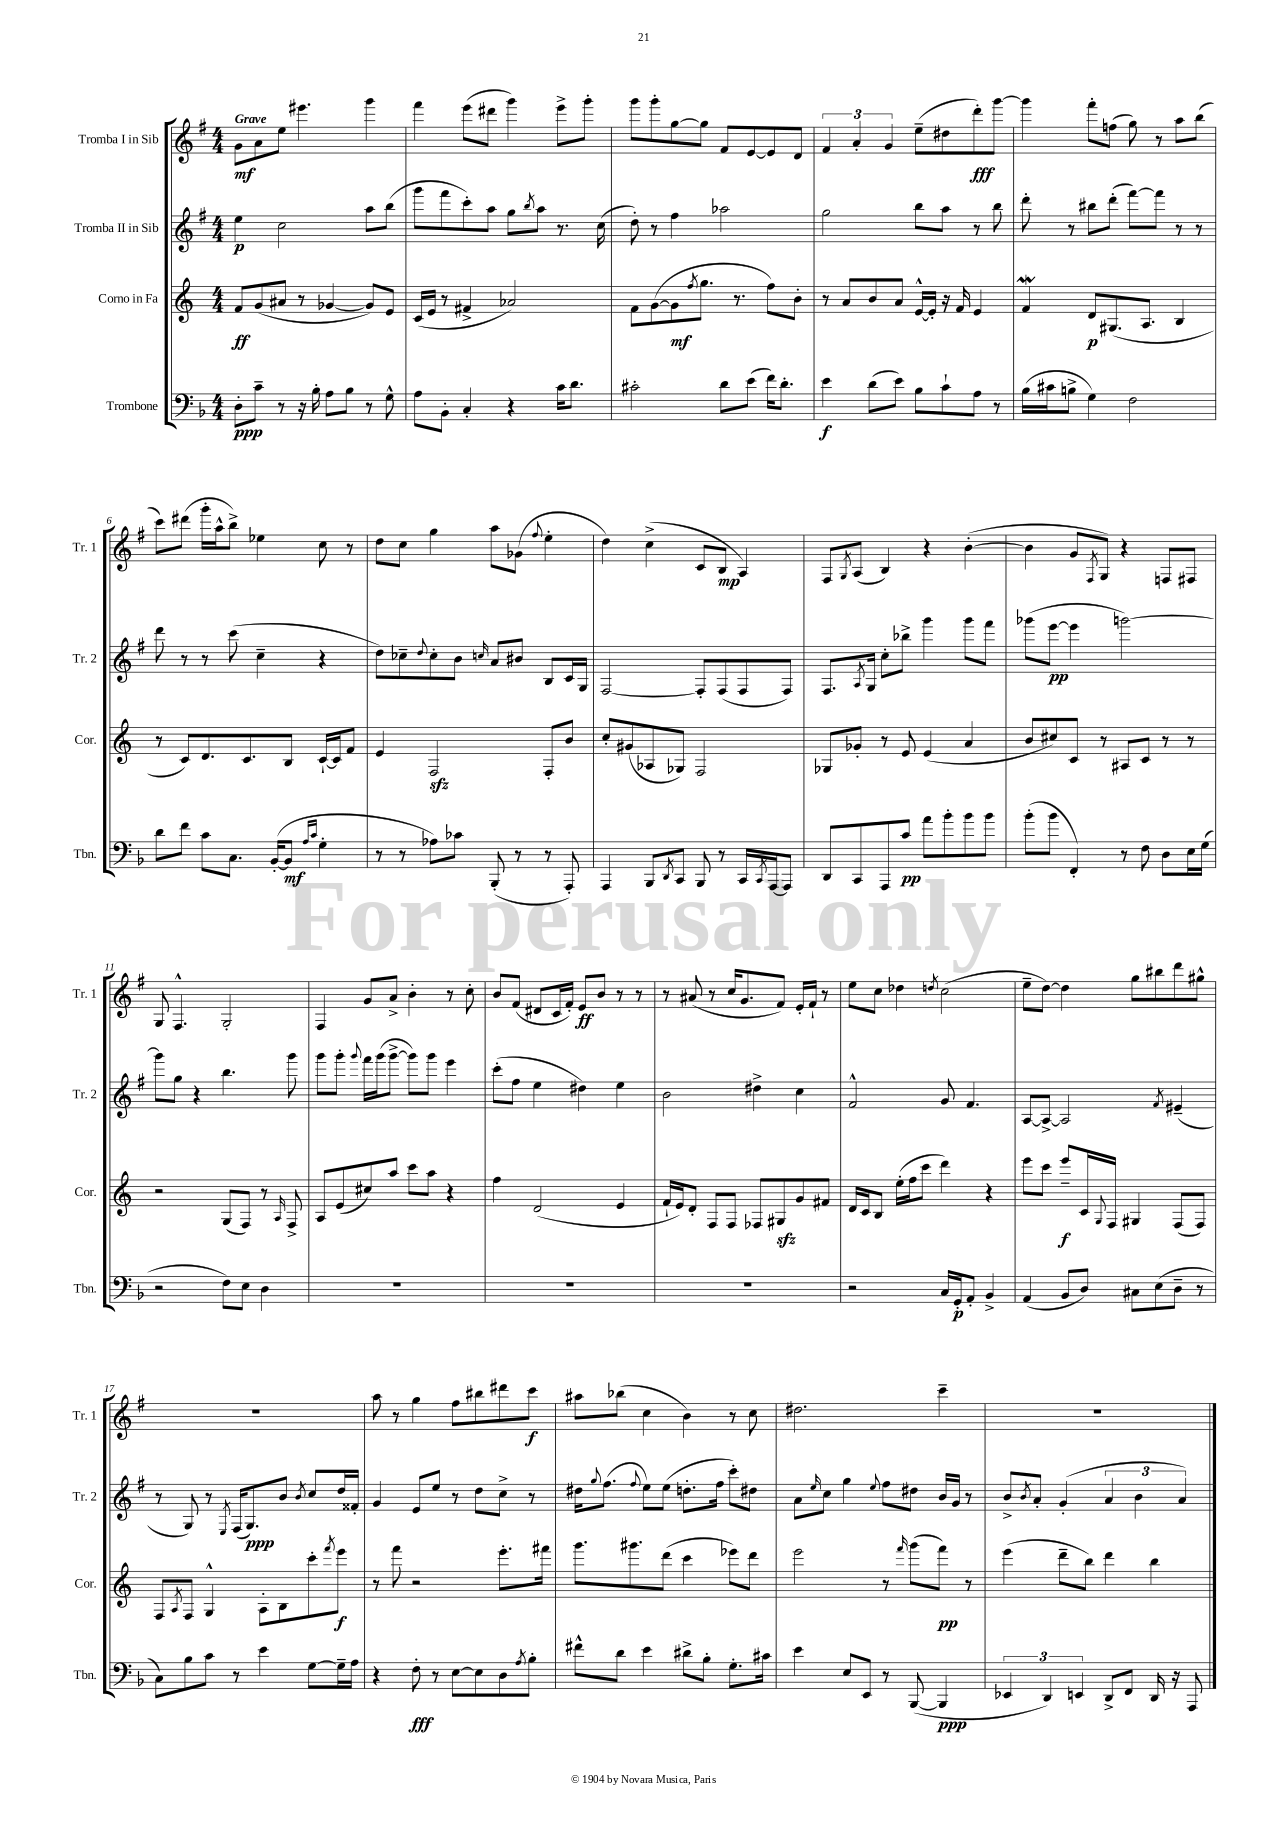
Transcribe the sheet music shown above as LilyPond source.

<<
\new StaffGroup <<
\new Staff = "s0" \with { instrumentName = "Tromba I in Sib" shortInstrumentName = "Tr. 1" } {
    \clef treble \key g \major \numericTimeSignature \time 4/4 \tempo "Grave"
    g'8\mf a'8 e''8 eis'''4. g'''4 |
    fis'''4 e'''8( dis'''8 g'''4) e'''8-> g'''8-. |
    g'''8 g'''8-. g''8~ g''8 fis'8 e'8~ e'8 d'8 |
    \tuplet 3/2 { fis'4 a'4-. g'4 } e''8--( dis''8 d'''8-.\fff) g'''8~ |
    g'''4 fis'''8-. f''8( g''8) r8 a''8 b''8( |
    c'''8) dis'''8( g'''16-. a''16-^ b''8->) ees''4 c''8 r8 |
    d''8 c''8 g''4 a''8 ges'8( \appoggiatura { fis''8 } e''4-. |
    d''4) c''4->( c'8 b8\mp a4) |
    fis8 \acciaccatura { g8 } a8( b4) r4 b'4~-.( |
    b'4 g'8 \acciaccatura { fis8 } g8) r4 f8 fis8 |
    g8 fis4.-^ g2-. |
    fis4 g'8 a'8-> b'4-. r8 c''8-. |
    b'8 fis'8( dis'8 c'16 fis'16-.) e'8\ff b'8 r8 r8 |
    r8 ais'8( r8 c''16 g'8. fis'8) e'16-. fis'16-! r8 |
    e''8 c''8 des''4 \acciaccatura { d''8 } c''2( |
    e''8-- d''8~) d''4 g''8 bis''8 d'''8 gis''8-^ |
    R1 |
    a''8 r8 g''4 fis''8 bis''8 dis'''8 c'''8\f |
    ais''8 bes''8( c''4 b'4) r8 c''8 |
    dis''2. c'''4-- |
    R1 \bar "|." |
}
\new Staff = "s1" \with { instrumentName = "Tromba II in Sib" shortInstrumentName = "Tr. 2" } {
    \clef treble \key g \major \numericTimeSignature \time 4/4
    e''4\p c''2 a''8 b''8( |
    g'''8 fis'''8 c'''8-.) a''8 g''8 \acciaccatura { b''8 } a''8 r8. c''16( |
    d''8-.) r8 fis''4 aes''2 |
    g''2 b''8 a''8 r8 b''8 |
    d'''8-. r8 bis''8 d'''8-.( fis'''8~) fis'''8 r8 r8 |
    d'''8 r8 r8 c'''8( c''4-- r4 |
    d''8) ces''8-- \appoggiatura { d''8 } ces''8-. b'8 \grace { c''16 } a'8 bis'8 b8 c'16 g16 |
    fis2~ fis8-. fis8( fis8 fis8) |
    fis8. \acciaccatura { a8 } g16 c''8-. bes''8-> g'''4 g'''8 fis'''8 |
    ges'''8( e'''8~\pp e'''4 g'''2~) |
    g'''8 g''8 r4 b''4. g'''8 |
    g'''8 g'''8-. \appoggiatura { g'''8 } fis'''16 g'''16( g'''8~-> g'''8) g'''8 e'''4 |
    c'''8-.( fis''8 e''4 dis''4) e''4 |
    b'2 dis''4-> c''4 |
    fis'2-^ g'8 fis'4. |
    a8~ a8~-> a2 \acciaccatura { fis'8 } eis'4--( |
    r8 g8) r8 \acciaccatura { e8 } fis16( g8.\ppp) b'8 \acciaccatura { b'8 } c''8 d''16 fisis'16-. |
    g'4 e'8 e''8 r8 d''8 c''8-> r8 |
    dis''16 \appoggiatura { g''8 } fis''8.( \appoggiatura { fis''8 } e''8) e''8( d''8.-. fis''16 c'''8-.) dis''8 |
    a'8 \grace { e''16 } c''8 g''4 \appoggiatura { e''8 } fis''8 dis''8 b'16 g'16 r8 |
    b'8-> \acciaccatura { b'8 } a'8-. g'4-.( \tuplet 3/2 { a'4 b'4 a'4) } \bar "|." |
}
\new Staff = "s2" \with { instrumentName = "Corno in Fa" shortInstrumentName = "Cor." } {
    \clef treble \key c \major \numericTimeSignature \time 4/4
    f'8\ff g'8( ais'8 r8 ges'4~ ges'8) e'8 |
    c'16( e'16 r8 fis'4-> aes'2) |
    f'8 g'8~( g'8\mf \acciaccatura { f''8 } g''8. r8. f''8) b'8-. |
    r8 a'8 b'8 a'8 e'16~-^ e'16-. r16 f'16 e'4 |
    f'4\mordent d'8\p gis8.( a8. b4 |
    r8 c'8) d'8. c'8. b8 c'16~-! c'16 f'8 |
    e'4 f2\sfz f8-. b'8 |
    c''8-. gis'8( aes8 ges8) f2 |
    ges8 ges'8-. r8 e'8 e'4( a'4 |
    b'8 cis''8) c'8 r8 ais8 c'8 r8 r8 |
    r2 g8( f8) r8 \grace { a16 } f8-> |
    a8 e'8( cis''8) a''8 c'''8 a''8 r4 |
    f''4 d'2( e'4 |
    f'16-! e'16) d'8-. f8 f8 fes8 gis8\sfz g'8 fis'8 |
    d'16 c'16 b8 e''16-.( f''16 c'''8 d'''4) r4 |
    e'''8 c'''8 e'''8--\f c'16 \appoggiatura { g8 } f16 gis4 f8( f8) |
    f8 \acciaccatura { a8 } f8 g4-^ a8-. b8 c'''8-. \acciaccatura { f'''8 } e'''8\f |
    r8 f'''8 r2 e'''8.-. fis'''16 |
    g'''8. gis'''8. d'''8( c'''4 ees'''8) d'''8 |
    e'''2 r8 \grace { f'''16 } g'''8( f'''8\pp) r8 |
    e'''4( d'''8-- b''8) d'''4 b''4 \bar "|." |
}
\new Staff = "s3" \with { instrumentName = "Trombone" shortInstrumentName = "Tbn." } {
    \clef bass \key f \major \numericTimeSignature \time 4/4
    d8-.\ppp c'8-- r8 r16 bes16-. a8 bes8 r8 g8-^ |
    a8 bes,8-. c4-. r4 c'16 d'8. |
    cis'2-. d'8 e'8( f'16) d'8.-. |
    e'4\f d'8( e'8) bes8 c'8-! a8 r8 |
    bes16( cis'16 b8-> g4) f2 |
    d'8 f'8 c'8 c8. bes,16~-.( bes,8\mf \grace { a16 c'16 } g4-. |
    r8 r8 aes8) ces'8 bes,,8-.( r8 r8 a,,8-.) |
    a,,4 bes,,8 \acciaccatura { d,8 } c,8 bes,,8 r8 c,16 \acciaccatura { c,8 } a,,16~ a,,8 |
    d,8 c,8 a,,8 c'8\pp a'8 bes'8-. bes'8 bes'8 |
    bes'8-.( bes'8 f,4-.) r8 f8 d8 e16 g16( |
    r2 f8) e8 d4 |
    R1 |
    R1 |
    R1 |
    r2 c16 g,16-.\p a,8-. bes,4-> |
    a,4( bes,8 d8) cis8 e8( d8-- r8 |
    c8) bes8 c'8 r8 e'4 g8~ g16-- a16 |
    r4 f8-.\fff r8 e8~ e8 d8 \acciaccatura { a8 } bes8-. |
    fis'8-^ d'8 e'4 dis'8-> bes8-. g8.-. cis'16 |
    e'4 e8 e,8 r8 bes,,8~( bes,,4\ppp |
    \tuplet 3/2 { ees,4 d,4) e,4 } d,8-> f,8 d,16 r16 a,,8 \bar "|." |
}
>>
>>
